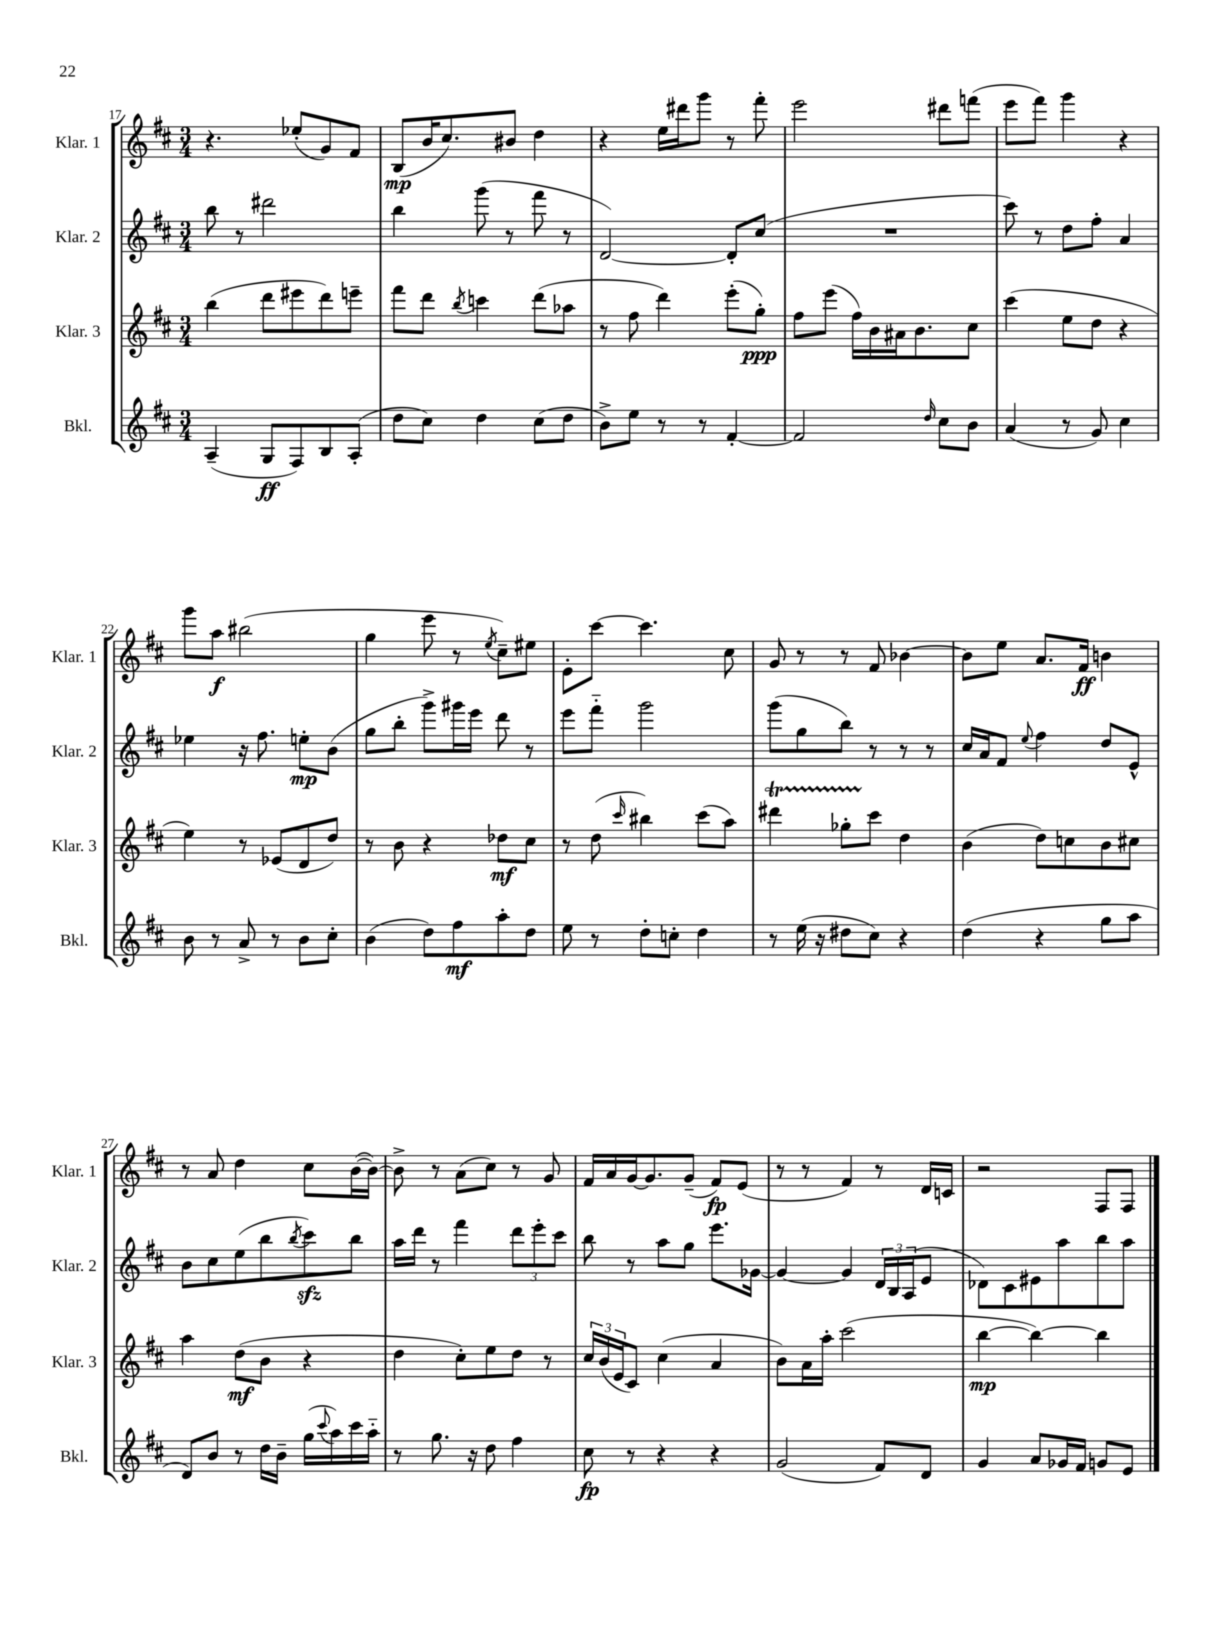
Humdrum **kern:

**kern	**kern	**kern	**kern
*staff4	*staff3	*staff2	*staff1
*clefG2	*clefG2	*clefG2	*clefG2
*k[f#c#]	*k[f#c#]	*k[f#c#]	*k[f#c#]
*M3/4	*M3/4	*M3/4	*M3/4
(4A~/	(4bb\	8bb\	4.r
.	.	8r	.
8G/L	8ddd\L	2ddd#\	.
8F#/)	8eee#\	.	(8ee-'/L
8B/	8ddd\)	.	8g/)
(8A'/J	8eee~\J	.	8f#/J
=	=	=	=
8dd\L	8fff#\L	4bb\	(8B/L
8cc#\J)	8ddd\J	.	16b/K
.	.	.	8.cc#/)
.	8qbb/	.	.
4dd\	4ccc\	(8ggg\	.
.	.	8r	8b#/J
(8cc#\L	(8ddd\L	8fff#\	4dd\
8dd\J	8aa-\J	8r	.
=	=	=	=
8b^\L)	8r	[2d/)	4r
8ee\J	8ff#\	.	.
8r	4ddd\)	.	16ee\LL
.	.	.	16ddd#\J
8r	.	.	8ggg\J
[4f#'/	(8eee'\L	8d'/]L	8r
.	8gg'\J)	(8cc#/J	8fff#'\
=	=	=	=
2f#/]	8ff#\L	2.r	2eee\
.	(8eee\J	.	.
.	16ff#\LL)	.	.
.	16b\	.	.
.	16a#\J	.	.
.	8.b\	.	.
16qqdd/	.	.	.
8cc#\L	.	.	8ddd#\L
8b\J	8cc#\J	.	(8fff\J
=	=	=	=
(4a/	(4ccc#\	8ccc#\)	8eee\L
.	.	8r	8fff#\J)
8r	8ee\L	8dd\L	4ggg\
8g/)	8dd\J	8ff#'\J	.
4cc#\	4r	4a/	4r
=	=	=	=
8b\	4ee\)	4ee-\	8ggg\L
8r	.	.	8aa\J
8a^/	8r	16r	(2bb#\
.	.	8.ff#\	.
8r	(8e-/L	.	.
8b\L	8d/	8ee'\L	.
8cc#'\J	8dd/J)	(8b\J	.
=	=	=	=
(4b\	8r	8gg\L	4gg\
.	8b\	8bb'\J	.
8dd\L)	4r	8ggg^\L)	8eee\
8ff#\	.	16ggg#\L	8r
.	.	16eee\JJ	.
.	.	.	8qee/
8aa'\	8dd-\L	8ddd\	8cc#~\L)
8dd\J	8cc#\J	8r	8ee#\J
=	=	=	=
8ee\	8r	8eee\L	8e'\L
8r	(8dd\	8fff#'~\J	[8ccc#\J
.	16qqccc#/	.	.
8dd'\L	4bb#\)	2ggg\	4.ccc#\]
8cc'\J	.	.	.
4dd\	(8ccc#\L	.	.
.	8aa\J)	.	8cc#\
=	=	=	=
8r	4ddd#\	(8ggg\L	8g/
(16ee\	.	8gg\	8r
16r	.	.	.
8dd#\L	8gg-'\L	8bb\J)	8r
8cc#\J)	8ccc#\J	8r	8f#/
4r	4dd\	8r	[4b-\
.	.	8r	.
=	=	=	=
(4dd\	(4b\	16cc#/LL	8b-\]L
.	.	16a/J	.
.	.	8f#/J	8ee\J
.	.	8qqee/	.
4r	8dd\L)	4ff#\	8.a/L
.	8cc\	.	.
.	.	.	16f#/Jk
8gg\L	8b\	8dd/L	4b\
8aa\J	8cc#\J	8e^^/J	.
=	=	=	=
8d/L)	4aa\	8b\L	8r
8b/J	.	8cc#\	8a/
8r	(8dd\L	(8ee\	4dd\
16dd\LL	8b\J	8bb\	.
16b~\JJ	.	.	.
.	.	8qbb/	.
(16gg\LL	4r	8ccc#\)	8cc#\L
8qqccc#/	.	.	.
16aa\)	.	.	.
16ccc#\	.	8bb\J	([16b\L
16aa'~\JJ	.	.	16b\_JJ)
=	=	=	=
8r	4dd\	16aa\LL	8b^\]
.	.	16ddd\JJ	.
8.gg\	.	8r	8r
.	8cc#'\L)	4fff#\	(8a\L
16r	.	.	.
8dd\	8ee\	.	8cc#\J)
4ff#\	8dd\J	12ddd\L	8r
.	.	12eee'\	.
.	8r	.	8g/
.	.	12ccc#\J	.
=	=	=	=
8cc#\	24cc#/LL	8bb\	16f#/LL
.	(24b/	.	.
.	.	.	16a/
.	24e/J	.	.
8r	8c#/J)	8r	[16g/J
.	.	.	8.g/]
4r	(4cc#\	8aa\L	.
.	.	8gg\J	(8g~/J
4r	4a/	8.eee\L	8f#/L)
.	.	.	(8e/J
.	.	[16g-\Jk	.
=	=	=	=
(2g/	8b\L)	4g-/_	8r
.	16a\L	.	8r
.	16aa'\JJ	.	.
.	(2ccc#\	4g-/]	4f#/)
8f#/L)	.	24d/LL	8r
.	.	24B/	.
.	.	(24A/J	.
8d/J	.	8e/J	16d/LL
.	.	.	16c/JJ
=	=	=	=
4g/	[4bb\	8d-\L)	2r
.	.	8c#\	.
8a/L	4bb\_)	8e#\	.
16g-/L	.	8aa\	.
16f#/JJ	.	.	.
8g/L	4bb\]	8bb\	8F#/L
8e/J	.	8aa\J	8F#/J
==	==	==	==
*-	*-	*-	*-
